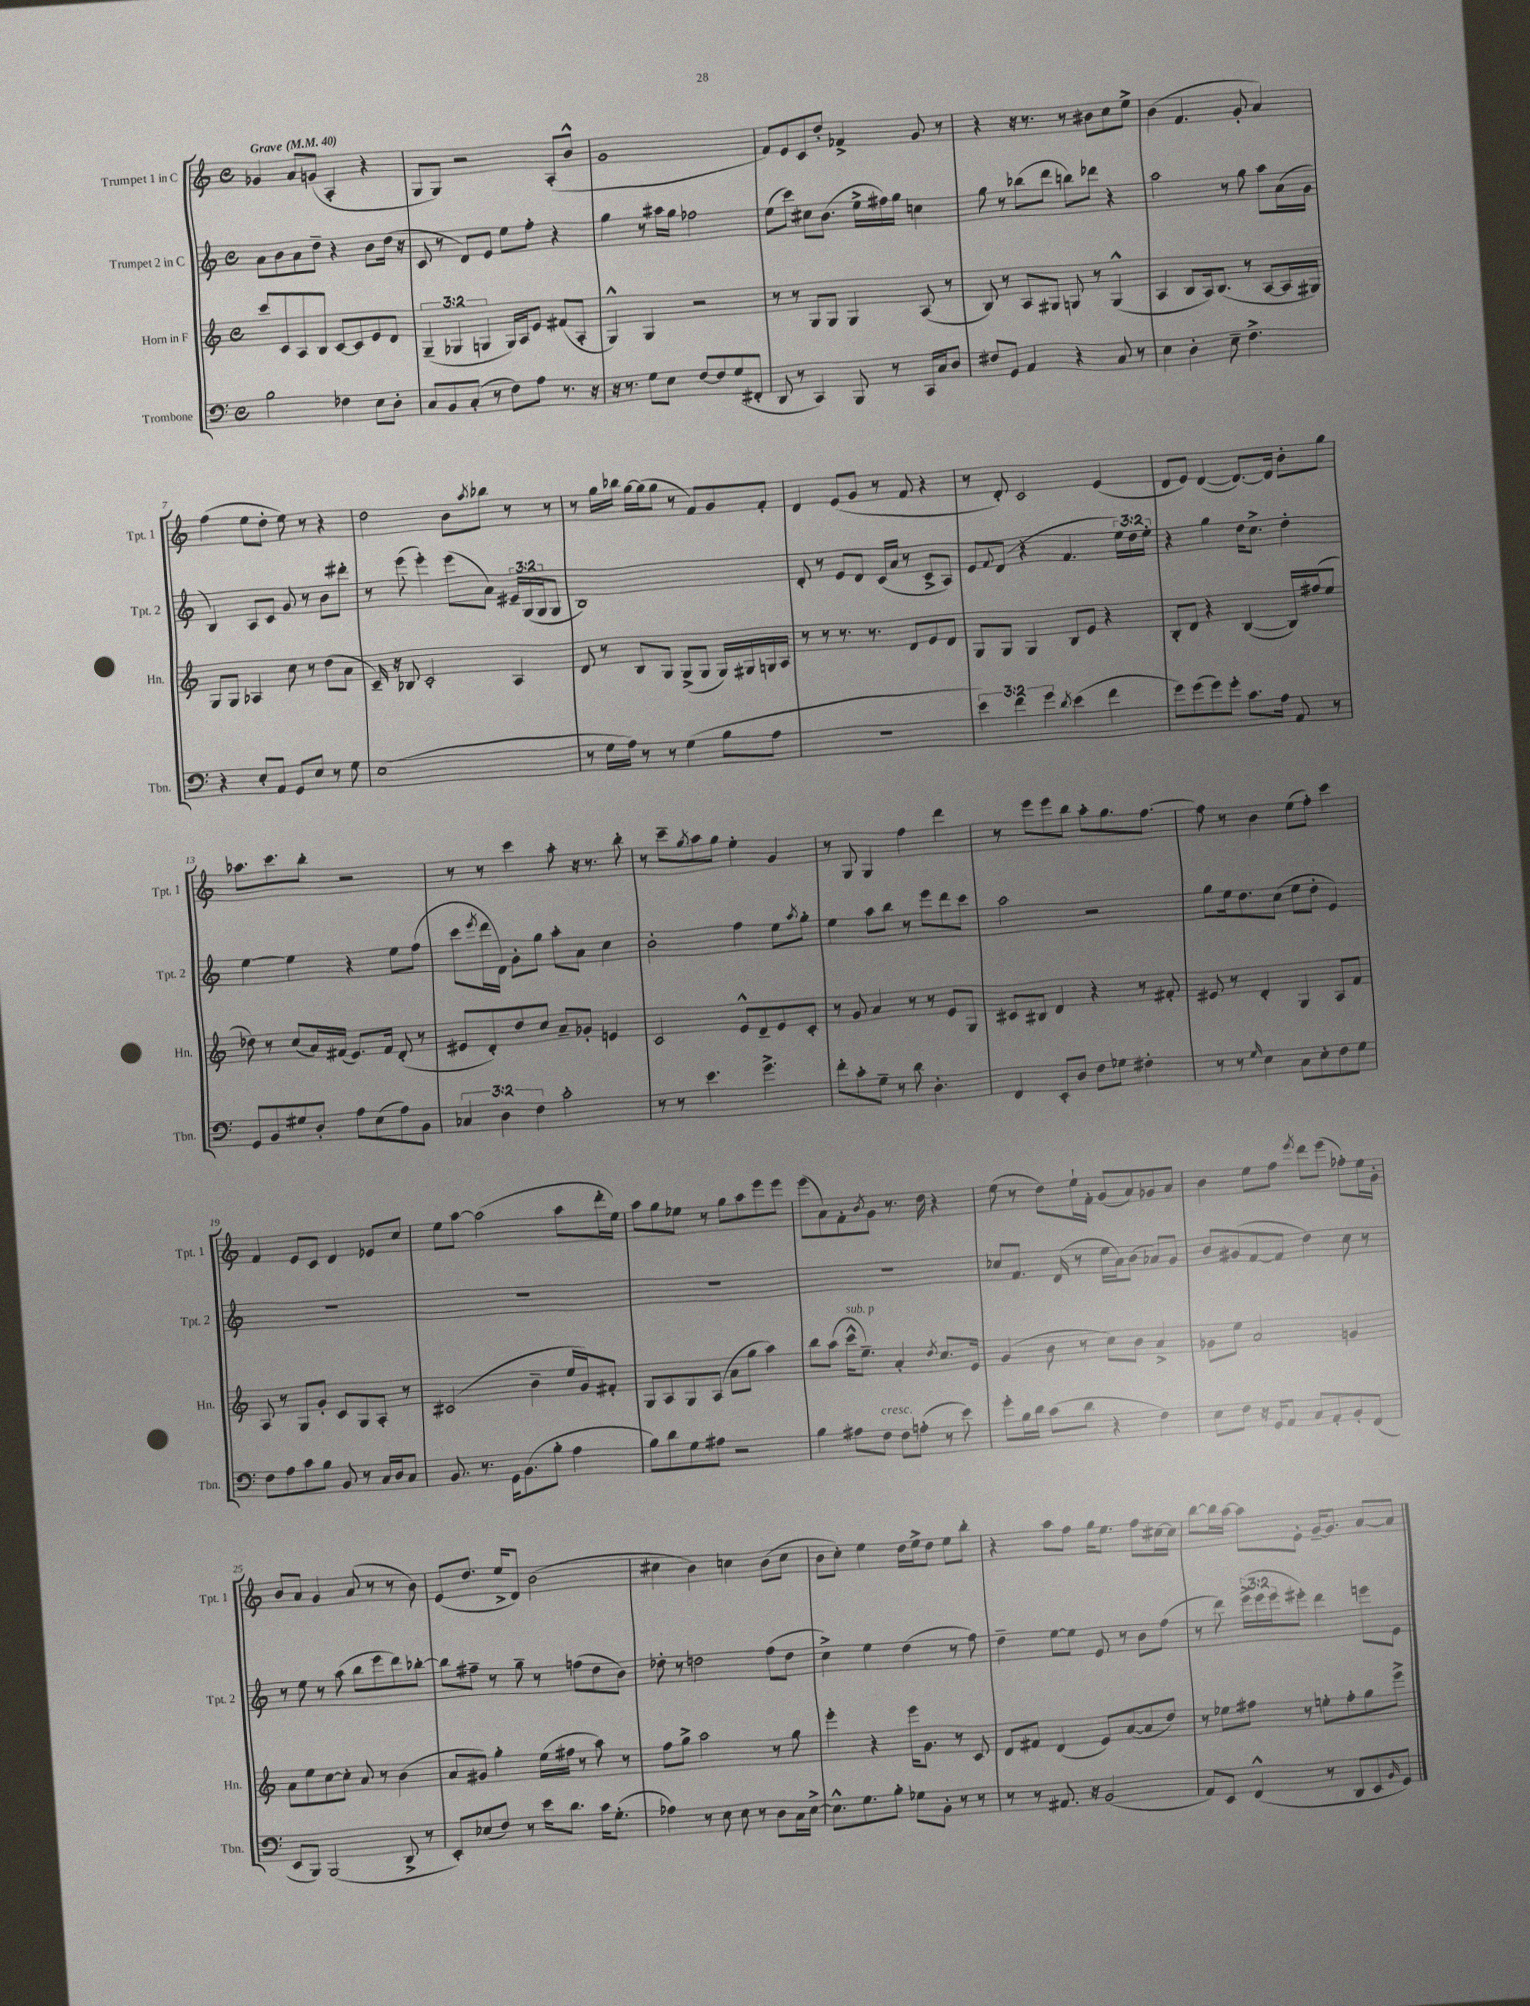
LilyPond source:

<<
\new StaffGroup <<
\new Staff = "s0" \with { instrumentName = "Trumpet 1 in C" shortInstrumentName = "Tpt. 1" } {
    \clef treble \key c \major \defaultTimeSignature \time 4/4 \tempo "Grave" 4 = 40
    ges'4 a'8 g'8( a4-. r4 |
    g8 g8) r2 a8-.( b'8-^ |
    g'1 |
    f'8) e'8 c'8 d''8-. fes'4-> g'8 r8 |
    r4 r16 r8. r8 bis'8 c''8 e''8-> |
    b'4( f'4. g'8-. a'4) |
    f''4( e''8 d''8-. e''8) r8 r4 |
    d''2 b'8 \acciaccatura { a''8 } bes''8 r8 r8 |
    r8 g''16 bes''16 g''16~ g''16( g''8 r8 f'8) g'8 f'8-. |
    d'4 e'8( g'8 r8 f'8 r4 |
    r8 d'8-.) c'2 e'4( |
    d'8 e'8) d'4~( d'8.~) d'16 b'8-. g''8 |
    aes''8. c'''8. b''8-. r2 |
    r8 r8 c'''4 a''8-. r16 r8. b''8-. |
    r8 c'''8-- \acciaccatura { g''8 } a''8 g''8 e''4-. g'4 |
    r8 g8 g4 f''4 d'''4 |
    r8 e'''8 e'''8 b''8 a''8-. g''8. f''8.~ |
    f''8 r8 b'4 e''8( f''8-.) c'''4 |
    f'4 e'8 c'8 d'4 ees'8 c''8 |
    e''8 a''8~ a''2( a''8 d'''16-. e''16) |
    a''8 g''8 ees''8 r8 g''8 a''8 e'''8 e'''8 |
    e'''8( a'8) f'8-. \acciaccatura { b'8 } g'8 r8. d''16 r4 |
    e''8( r8 d''8) e''16-! f'16-. g'8( a'8) ges'8 a'8 |
    b'4 e''8 f''8 \acciaccatura { e'''8 } d'''8 e'''8( fes''8-.) e''16 g'16-. |
    b'8 a'8 g'4 a'8( r8 r8 b'8) |
    e'8( d''8. e''16-> d'8) b'2( |
    cis''4 b'4) c''4 b'8( c''8 |
    b'8 c''8-.) e''4 d''16 e''16-> d''8 e''8 b''8-. |
    r4 a''8 f''8 g''16 e''8. f''8 cis''16~ cis''16 |
    b''8~ b''16 a''16~ a''8 e'8-. g'16~-- g'8. a'8~ a'8 \bar "|." |
}
\new Staff = "s1" \with { instrumentName = "Trumpet 2 in C" shortInstrumentName = "Tpt. 2" } {
    \clef treble \key c \major \defaultTimeSignature \time 4/4 \override Staff.TupletNumber.text = #tuplet-number::calc-fraction-text
    a'8 b'8 a'8 d''8-- r4 b'8 d''16( r16 |
    c'8 r8 d'8) e'8 e''8 f''8-. r4 |
    g''4 r8 ais''16 g''16 fes''2 |
    e''8( c'''8) cis''8 b'8.( e''16-> fis''16) g''16 c''4 |
    g''8 r8 bes''8( d'''8 b''8) des'''8 r4 |
    a''2 r8 g''8 a''8 a'16( g'16 |
    b4) a8 c'8 g'8 r8 b'8 dis'''8-. |
    r8 e'''8( e'''4-.) e'''8( a'8) \tuplet 3/2 { eis'16-- g16( g16 } g8 |
    b1) |
    d'8-. r8 e'8 d'8 c'16( a'16 r8 c'8-> a8) |
    e'8 \appoggiatura { f'8 } d'8( r4 f'4. \tuplet 3/2 { e''16) d''16 e''16-. } |
    r4 g''4 d''16 c''8.-> d''4-. |
    e''4~ e''4 r4 e''8 f''8( |
    c'''8 \acciaccatura { e'''8 } d'''16 d'16) g'8-. g''8 a''8-. a'8 c''4 |
    b'2-. f''4 e''8 \acciaccatura { a''8 } g''8-. |
    e''4 a''8 b''8 r8 e'''8 d'''8 c'''8 |
    a''2 r2 |
    g''8 e''16 d''8. c''8( e''8 d''8-. e'4) |
    R1 |
    R1 |
    R1 |
    R1 |
    ces''8 f'8. d'16( r8 e''16 a'16) b'8( aes'8) g'8 |
    b'8 gis'8( f'8~ f'8 d''4) c''8 r8 |
    r8 e''8 r8 a''8( b''8 e'''8 d'''8) bes''8~-. |
    bes''8 fis''8-- r8 g''8-- r8 f''8( d''8 b'8) |
    des''8-. r8 d''2 f''8( d''8 |
    c''4->) e''4 d''4( r8 f''8) |
    d''4-- e''8~ e''8 e'8 r8 b'8 f''8( |
    r8 d'''8) \tuplet 3/2 { e'''16->( e'''16 e'''16 } eis'''8-.) d'''4 e'''8 e'8 \bar "|." |
}
\new Staff = "s2" \with { instrumentName = "Horn in F" shortInstrumentName = "Hn." } {
    \clef treble \key c \major \defaultTimeSignature \time 4/4 \override Staff.TupletNumber.text = #tuplet-number::calc-fraction-text
    c'''8 c'8 a8 b8 c'8~ c'8 e'8 d'8 |
    \tuplet 3/2 { g4--( ges4 g4 } g16) a16 e'8 fis'8( a8-. |
    g4-^) g4 r2 |
    r8 r8 g8 g8 g4 a8( r8 |
    b8) r8 a8 gis8 g8 r8 g4-^( |
    a4 b8 a16) b8.( r8 a8~ a16 gis16) |
    g8 g8 aes4 c''8 r8 d''8( a'8 |
    c'16--) r16 bes8 c'2-. a4 |
    d'8 r8 b8 g8 g8->( g8 g16) gis16 g16 a16 |
    r8 r8 r8. r8. d'8 e'8 d'8 |
    g8 g8 g4 b8 e'8 r4 |
    b8-. d'8 r4 b4~( b16) fis''16( e''8 |
    des''8) r8 c''8( a'16) fis'16( e'8.) fis'16 d'8-.( r8 |
    eis'8 d'8-.) d''8 c''8 a'8-- ges'8-. e'4 |
    c'2 e'8-^ d'8-- e'8 c'8-. |
    r8 g'8 a'4 r8 r8 e'8 g8 |
    cis'8 bis8 d'4 r4 r8 fis'8-. |
    eis'8 r8 d'4-. g4 a8 f'8 |
    a8 r8 g8 g'8-. c'8 g8 a8-. r8 |
    cis'2( b'4-- e''16 g'16) fis'8-. |
    g8 a8 g8 a8( a'8 g''8 a''4) |
    b''8 a''8( c'''16-^^\markup { \italic "sub. p" } e''8.--) a'4-. \acciaccatura { d''8 } c''8. e'16 |
    g'4( b'8 r8 c''8) b'8 a'4-> |
    ges'8 e''8 a'2 g'4 |
    a'8 e''8 c''8~ c''8-. a'8 r8 b'4( |
    a'8 gis'8) g''4-. e''16( fis''16 r8 a''8) r8 |
    f''8 g''8-> a''2 r8 g''8 |
    e'''4-. r4 e'''16 g'8. r8 c'8 |
    d'8 fis'8 d'4( e'8) a'8~( a'8 d''8) |
    r8 ees''8 fis''8 r8 e''8-. fis''8-. g''8 e'''8-> \bar "|." |
}
\new Staff = "s3" \with { instrumentName = "Trombone" shortInstrumentName = "Tbn." } {
    \clef bass \key c \major \defaultTimeSignature \time 4/4 \override Staff.TupletNumber.text = #tuplet-number::calc-fraction-text
    b2 fes4 e8 d8-. |
    c8 b,8 c8-.( r8 f8) a8 r8. r16 |
    r16 r8. g8 e8 f8~ f8 g8( fis,8-. |
    d,8 r8 c,4) b,,8 r8 c,16 c16 d8 |
    fis8 g,8 a,4 r4 c8 r8 |
    e4 d4-. e8-- f4.-> |
    r4 e8-. a,8 g,8 e8 r8 g8 |
    e1( |
    r8 g16 a16) r8 r8 g4( b8 a8 |
    R1 |
    \tuplet 3/2 { e'4) f'4 g'4 } \acciaccatura { d'8 } e'4( f'4 |
    g'8) g'8( g'8) g'8-. c'8. a16 a,8 r8 |
    g,8 b,8 gis8 d8-. a8 e8( a8) b,8 |
    \tuplet 3/2 { ces4 d4 f4 } c'2-. |
    r8 r8 e'4. g'4.-> |
    f'8-. c'8-. g8-- r8 d'8 d4.-. |
    f,4 e,8-. d8 f8 ges8 fis4-. |
    r8 r8 \grace { g16 } e4 c8 e8-. f8 g8 |
    f8 a8 c'8 b8 b,8 r8 c16 d16 c8 |
    b,8. r8. g,16 b,8.( b8-. a4 |
    b8) d'8 g8 ais8 r2 |
    b4 ais8 f8^\markup { \italic "cresc." } f8 a8-.( r8 e'8) |
    g'8-. b16 d'16 c'8( d'8 r4 f4) |
    e8 f8 r16 g,16 a,8 c8 a,8-. b,8-. f,8( |
    e,8 b,,8) b,,2( d,8-> r8 |
    e,8-.) ees8( f8) r8 e'16 d'8. c'16 g8.-.( |
    aes4) r8 e8 e8 r8 d8 c16 e16~-> |
    e8.-^ g8. b8-. ges8 b,8-. r8 r8 |
    r8 r8 ais,8. r16 b,2( |
    a,8) e,8 f,4-^( r8 d,8 e,8 \grace { b,16 } g,8) \bar "|." |
}
>>
>>
